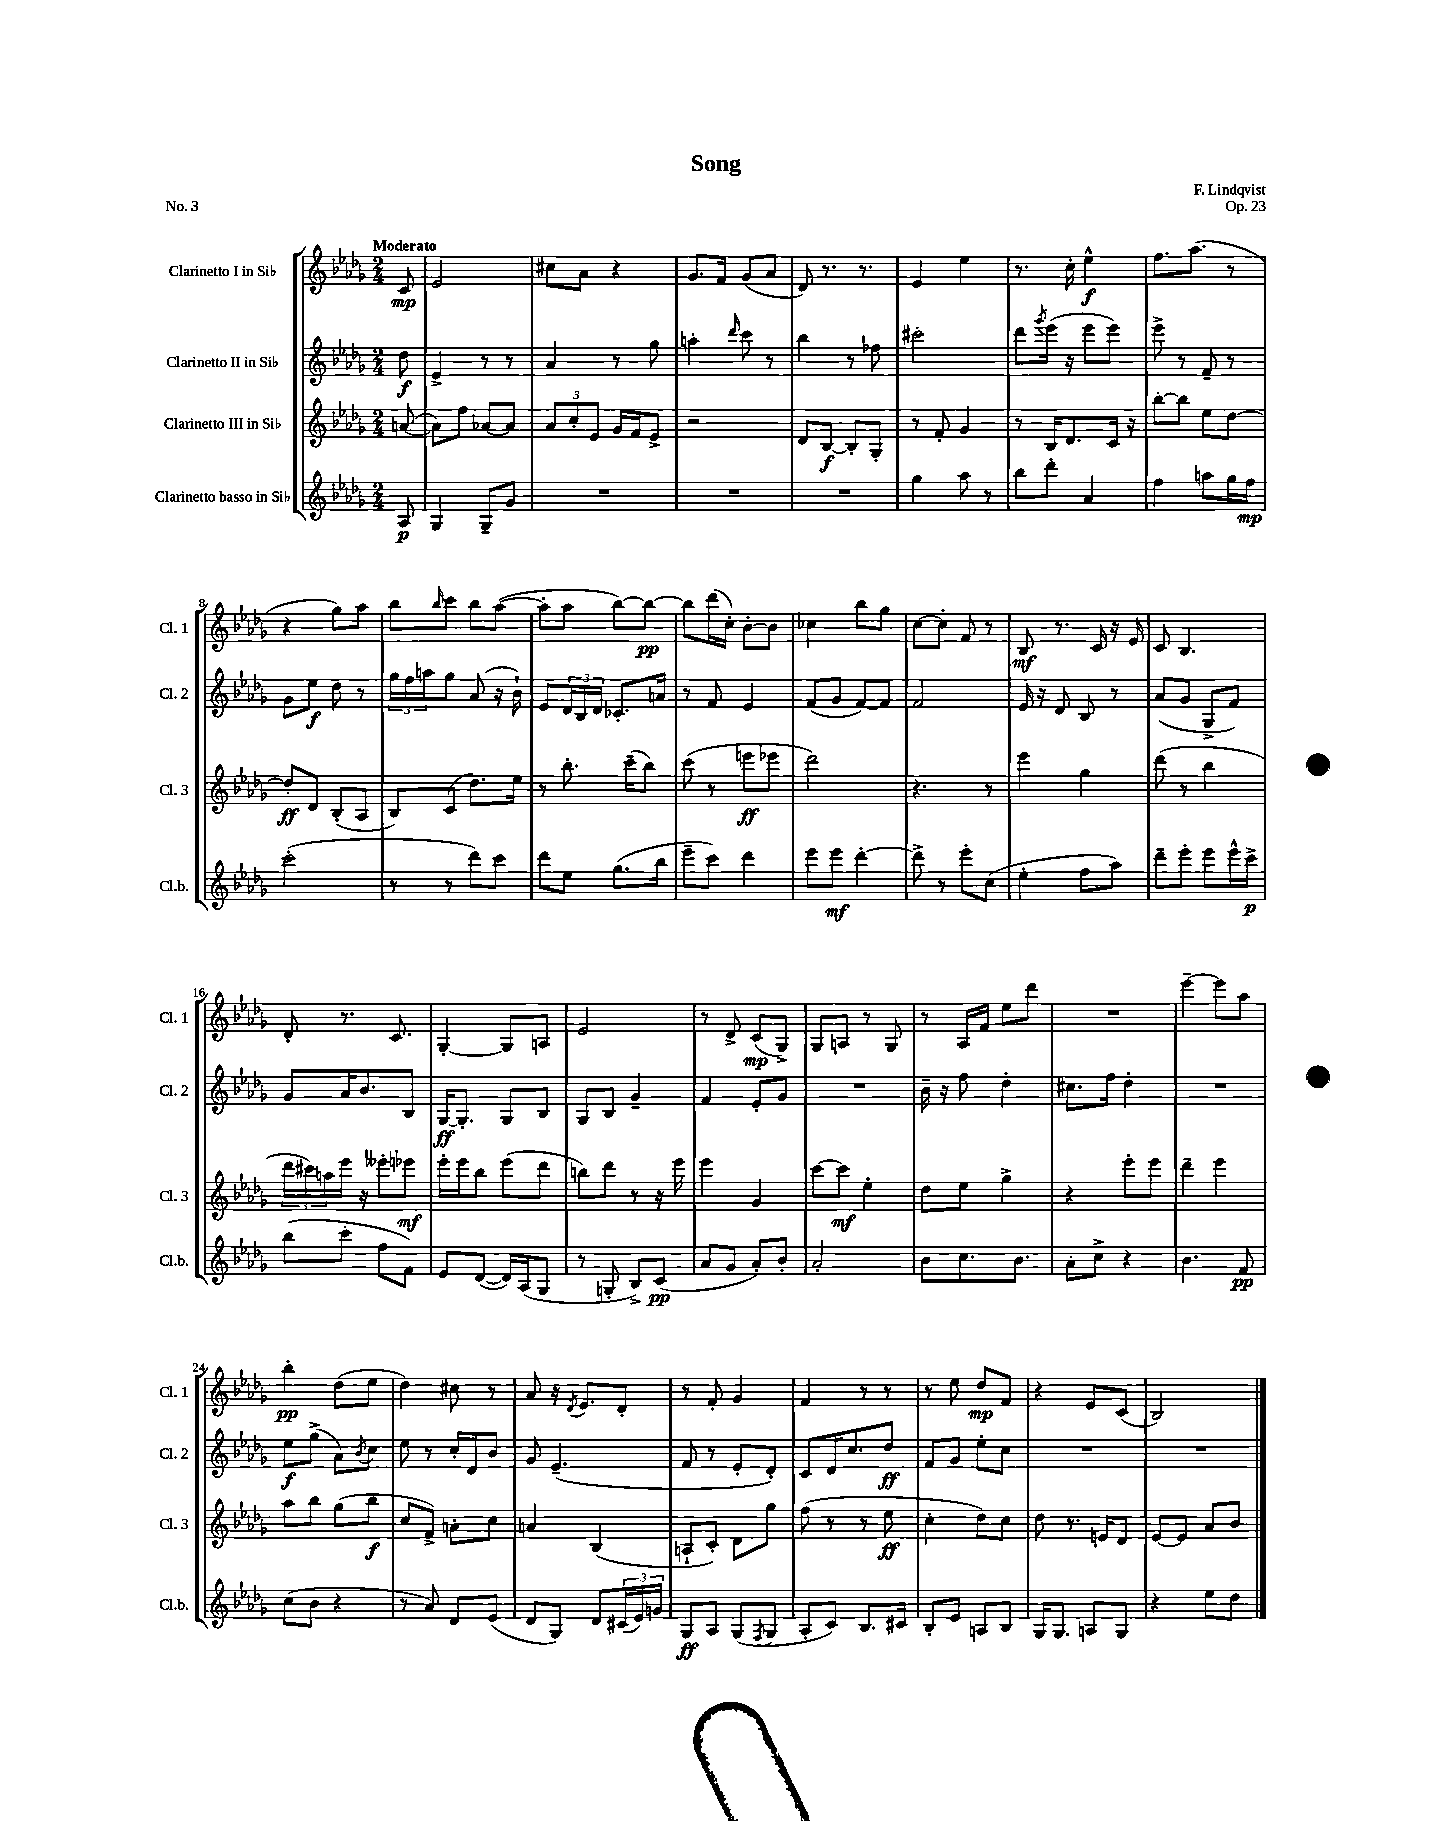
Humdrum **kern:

**kern	**kern	**kern	**kern
*staff4	*staff3	*staff2	*staff1
*clefG2	*clefG2	*clefG2	*clefG2
*k[b-e-a-d-g-]	*k[b-e-a-d-g-]	*k[b-e-a-d-g-]	*k[b-e-a-d-g-]
*M2/4	*M2/4	*M2/4	*M2/4
8A-	([8a	8dd-	8c
=	=	=	=
4G-	8a])	4e-^	2e-
.	8ff	.	.
8G-~	[8a-	8r	.
8g-	8a-]	8r	.
=	=	=	=
2r	12a-	4a-	8cc#
.	12cc'	.	.
.	.	.	8a-
.	12e-	.	.
.	16g-	8r	4r
.	16f	.	.
.	8e-^	8gg-	.
=	=	=	=
2r	2r	4aa'	8.g-
.	.	.	16f
.	.	16qqddd-	.
.	.	8ccc	(8g-
.	.	8r	8a-
=	=	=	=
2r	8d-	4bb-	8d-)
.	[8B-	.	8.r
.	8B-']	8r	.
.	.	.	8.r
.	8G-'	8ff-	.
=	=	=	=
4gg-	8r	2ccc#'	4e-
.	8f'	.	.
8aa-	4g-	.	4ee-
8r	.	.	.
=	=	=	=
8bb-	8r	8ddd-	8.r
.	.	8qggg-	.
8ddd-'	16B-	(16eee-	.
.	8.d-	16r	16cc'
4a-	.	8eee-	4ee-^^
.	16c	8eee-)	.
.	16r	.	.
=	=	=	=
4ff	[8bb-'	8eee-^	8.ff
.	8bb-]	8r	.
.	.	.	(8.aa-
8aa	8ee-	8f~	.
16gg-	[8dd-	8r	8r
16ff	.	.	.
=	=	=	=
(2ccc'	8dd-']	8g-	4r
.	8d-	8ee-	.
.	(8B-'	8dd-	8gg-)
.	8A-	8r	8aa-
=	=	=	=
8r	8B-)	24gg-	8bb-
.	.	24ff	.
.	.	24aa	.
.	.	.	16qqbb-
8r	(8c	8gg-	8ccc
8ddd-)	8.dd-)	(8a-	8bb-
8ccc	.	16r	([8aa-
.	16ee-	16b-`)	.
=	=	=	=
8ddd-	8r	8e-	8aa-']
8ee-	8.bb-'	24d-	8aa-
.	.	24B-	.
.	.	24d-	.
(8.gg-	.	8.c-'	[8bb-)
.	(16ccc~	.	.
.	8bb-)	.	8bb-_
16bb-	.	16a	.
=	=	=	=
8eee-~	(8ccc	8r	8bb-]
8ccc)	8r	8f	(16ddd-
.	.	.	16cc')
4ddd-	8eee	4e-	[8b-'
.	8eee-	.	8b-]
=	=	=	=
8eee-	2ddd-)	(8f	4cc-
8eee-	.	8g-	.
[4ddd-'	.	[8f)	8bb-
.	.	8f]	8gg-
=	=	=	=
8ddd-^]	4.r	2f	[8cc
8r	.	.	8cc']
8eee-'	.	.	8f
(8cc	8r	.	8r
=	=	=	=
4ee-'	4eee-	16e-	8B-
.	.	16r	.
.	.	8d-	8.r
8ff	4gg-	8B-	.
.	.	.	16c
8aa-)	.	8r	16r
.	.	.	16e-
=	=	=	=
8ddd-~	(8ddd-	(8a-	8c
8eee-'	8r	8g-	4.B-
8eee-	4bb-	8G-^	.
16eee-^^	.	8f)	.
16ccc^	.	.	.
=	=	=	=
(8bb-	24ddd-	8g-	8d-'
.	24ccc#)	.	.
.	24aa	.	.
8ccc'	16eee-	16a-	8.r
.	16r	8.b-	.
8ff	8eee--'	.	.
.	.	.	8.c
8f)	8eee-	8B-	.
=	=	=	=
8e-	16eee-'	[16G-	[4G-'
.	16eee-	8.G-']	.
([8d-	8bb-	.	.
16d-])	(8eee-	8G-	8G-]
(16A-	.	.	.
8G-	8ddd-	8B-	8A
=	=	=	=
8r	8bb)	8G-	2e-
8G'	8ddd-	8B-	.
8B-^)	8r	4g-~	.
(8c	16r	.	.
.	16eee-	.	.
=	=	=	=
8a-	4eee-	4f	8r
8g-	.	.	8d-^
8a-')	4g-	8e-'	(8c
8b-'	.	8g-	8G-^)
=	=	=	=
2a-'	[8ccc	2r	8G-
.	8ccc]	.	8A
.	4ee-'	.	8r
.	.	.	8G-
=	=	=	=
8b-	8dd-	16b-~	8r
.	.	16r	.
8.cc	8ee-	8ff	16A-
.	.	.	16f
.	4gg-^	4dd-'	8ee-
8.b-	.	.	.
.	.	.	8ddd-
=	=	=	=
8a-'	4r	8.cc#	2r
8cc^	.	.	.
.	.	16ff	.
4r	8eee-'	4dd-'	.
.	8eee-	.	.
=	=	=	=
4.b-	4ddd-~	2r	[4eee-~
.	4eee-	.	8eee-]
8f	.	.	8aa-
=	=	=	=
(8cc	8aa-	8ee-	4bb-'
8b-	8bb-	(8gg-^	.
4r	(8gg-	8a-)	(8dd-
.	.	8qb-	.
.	8bb-	8cc	8ee-
=	=	=	=
8r	8cc	8ee-	4dd-)
8a-)	8f^)	8r	.
8d-	8a'	16cc'	8cc#
.	.	16d-	.
(8e-	8cc	8b-	8r
=	=	=	=
8d-	4a	8g-	8a-
8G-)	.	(4.e-~	16r
.	.	.	8qd-
.	.	.	8.e-
8d-	(4B-	.	.
(24c#	.	.	8d-'
24e-)	.	.	.
24g	.	.	.
=	=	=	=
8G-	8A`	8f	8r
8A-	8c')	8r	8f'
(8G-	8d-	8e-'	4g-
8qF	.	.	.
8G-	8gg-	8d-')	.
=	=	=	=
8A-'	(8ff	8c	4f
8c)	8r	16d-	.
.	.	8.cc	.
8.B-	8r	.	8r
.	8ee-	8dd-	8r
16c#	.	.	.
=	=	=	=
8B-'	4cc'	8f	8r
8e-	.	8g-	8ee-
8A	8dd-)	8ee-'	8dd-
8B-	8cc	8cc	8f
=	=	=	=
16G-	8dd-	2r	4r
8.G-	.	.	.
.	8.r	.	.
8A	.	.	8e-
.	16e	.	.
8G-	8d-	.	(8c
=	=	=	=
4r	[8e-	2r	2B-)
.	8e-]	.	.
8ee-	8a-	.	.
8dd-	8b-	.	.
==	==	==	==
*-	*-	*-	*-
